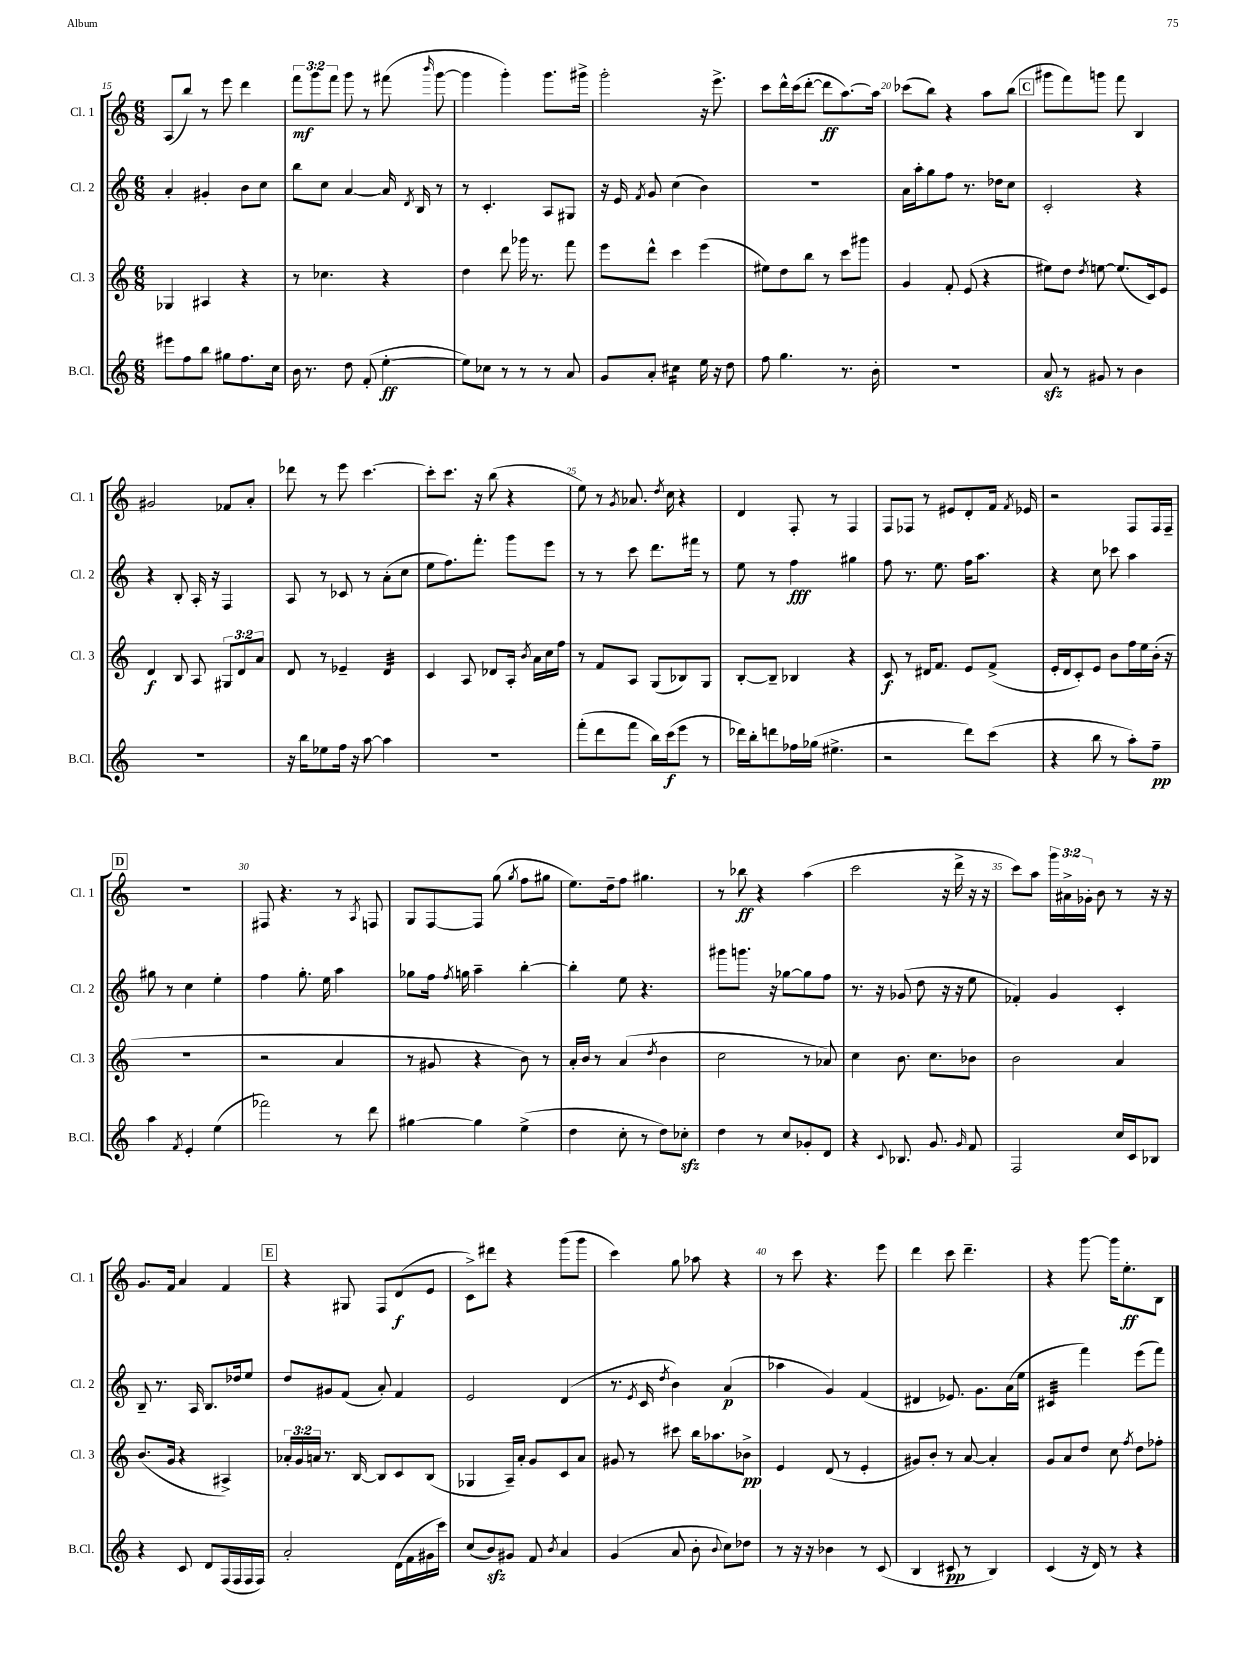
<<
\new StaffGroup <<
\new Staff = "s0" \with { instrumentName = "Cl. 1" shortInstrumentName = "Cl. 1" } {
    \clef treble \key c \major \numericTimeSignature \time 6/8 \override Staff.TupletNumber.text = #tuplet-number::calc-fraction-text
    \autoBeamOff a8[( b''8]) r8 e'''8 d'''4 |
    \tuplet 3/2 { f'''8[\mf g'''8 f'''8] } g'''8 r8 fis'''8( \grace { b'''16 } g'''8~ |
    g'''4 g'''4-.) g'''8.[ gis'''16]-> |
    g'''2-. r16 e'''8.-> |
    c'''8[ d'''16-^ c'''16( d'''8]~-. d'''8[\ff a''8.~) a''16] |
    ces'''8[( b''8]) r4 a''8[ b''8]( |
    \mark \markup { \box "C" } gis'''8[ f'''8) g'''8] f'''8 b4 |
    gis'2 fes'8[ a'8]-. |
    des'''8 r8 e'''8 c'''4.~ |
    c'''8[-. c'''8.] r16 b''8( r4 |
    e''8) r8 \acciaccatura { g'8 } aes'8. \acciaccatura { d''8 } c''16 r4 |
    d'4 f8-. r8 f4 |
    f8[ fes8] r8 eis'8[ d'8-. f'16] \acciaccatura { f'8 } ees'16 |
    r2 f8[ f16 f16]-- |
    \mark \markup { \box "D" } R2. |
    fis8 r4. r8 \acciaccatura { a8 } f8 |
    g8[ f8~ f8] g''8( \acciaccatura { g''8 } f''8[ gis''8] |
    e''8.[) d''16-- f''8] gis''4. |
    r8 bes''8\ff r4 a''4( |
    c'''2 r16 d'''16-> r16 r16 |
    c'''8[) a''8] \tuplet 3/2 { g'''16[ ais'16-> ges'16]-. } b'8 r8 r16 r16 |
    g'8.[ f'16] a'4 f'4 |
    \mark \markup { \box "E" } r4 gis8 f8[ d'8\f( e'8] |
    c'8[->) dis'''8] r4 g'''8[( g'''8] |
    c'''4) g''8 aes''8 r4 |
    r8 c'''8 r4. e'''8 |
    d'''4 c'''8 d'''4.-- |
    r4 g'''8~ g'''16[ e''8.-.\ff b8] \bar "|." |
}
\new Staff = "s1" \with { instrumentName = "Cl. 2" shortInstrumentName = "Cl. 2" } {
    \clef treble \key c \major \numericTimeSignature \time 6/8
    \autoBeamOff a'4-. gis'4-. b'8[ c''8] |
    b''8[ c''8] a'4~ a'16 \acciaccatura { d'8 } b16 r8 |
    r8 c'4.-. a8[ gis8] |
    r16 e'16 \acciaccatura { f'8 } g'8 c''4( b'4) |
    R2. |
    a'16[ a''16-. g''8 f''8] r8. des''16[ c''8] |
    \mark \markup { \box "C" } c'2-. r4 |
    r4 b8-. a16-. r16 f4 |
    a8 r8 ces'8 r8 a'8[-.( c''8] |
    e''8[ f''8.) f'''8.]-. g'''8[ e'''8] |
    r8 r8 c'''8 d'''8.[ fis'''16] r8 |
    e''8 r8 f''4\fff gis''4 |
    f''8 r8. e''8. f''16[ a''8.] |
    r4 c''8 ces'''8 a''4 |
    \mark \markup { \box "D" } gis''8 r8 c''4 e''4-. |
    f''4 g''8.-. e''16 a''4 |
    ges''8[ f''16] \acciaccatura { f''8 } g''16 a''4-- b''4~-. |
    b''4-. e''8 r4. |
    gis'''8[ g'''8.] r16 ges''8[~ ges''8 f''8] |
    r8. r16 ges'8( d''8 r16 r16 e''8 |
    fes'4-.) g'4 c'4-. |
    b8-- r8. a16 b8.[ des''16 e''8] |
    \mark \markup { \box "E" } d''8[ gis'8 f'8]( a'8-.) f'4 |
    e'2 d'4( |
    r8. \acciaccatura { e'8 } c'16 \acciaccatura { d''8 } b'4) a'4\p( |
    aes''4 g'4) f'4( |
    dis'4 ees'8.) g'8.[ a'16( e''16] |
    cis'4:32 f'''4) e'''8[( f'''8]) \bar "|." |
}
\new Staff = "s2" \with { instrumentName = "Cl. 3" shortInstrumentName = "Cl. 3" } {
    \clef treble \key c \major \numericTimeSignature \time 6/8 \override Staff.TupletNumber.text = #tuplet-number::calc-fraction-text
    \autoBeamOff ges4 ais4 r4 |
    r8 ces''4. r4 |
    d''4 d'''8 ges'''16 r8. f'''8 |
    e'''8[ d'''8]-^ c'''4 e'''4( |
    eis''8[) d''8 b''8] r8 c'''8[ gis'''8] |
    g'4 f'8-. e'8( r4 |
    \mark \markup { \box "C" } eis''8[) d''8] \acciaccatura { d''8 } e''8~ e''8.[( c'16) e'8] |
    d'4\f b8 a8 \tuplet 3/2 { gis8[ d'8 a'8] } |
    d'8 r8 ees'4-- d'4:32 |
    c'4 a8 des'8[ a16]-. \acciaccatura { b'8 } a'16[ c''16 f''16] |
    r8 f'8[ a8] g8[( bes8) g8] |
    b8[~-. b8]-- bes4 r4 |
    c'8\f r8 dis'16[ f'8.] e'8[ f'8]->( |
    e'16[-. d'16 c'8-.) e'8] b'8[ f''16 e''16 b'16]-.( r16 |
    \mark \markup { \box "D" } R2. |
    r2 a'4 |
    r8 gis'8 r4 b'8) r8 |
    a'16[-. b'16] r8 a'4( \acciaccatura { d''8 } b'4 |
    c''2 r8 aes'8) |
    c''4 b'8. c''8.[ bes'8] |
    b'2 a'4 |
    b'8.[( g'16] r4 ais4->) |
    \mark \markup { \box "E" } \tuplet 3/2 { aes'16[-. g'16 a'16] } r8. b16~ b8[ c'8 b8]( |
    ges4 a16[--) a'16]-. g'8[ c'8 a'8] |
    gis'8 r8 cis'''8 b''16[ aes''8. bes'8]->\pp |
    e'4 d'8( r8 e'4-. |
    gis'8[) b'8]-. r8 a'8~ a'4-. |
    g'8[ a'8 d''8] c''8 \acciaccatura { f''8 } d''8[ fes''8]-. \bar "|." |
}
\new Staff = "s3" \with { instrumentName = "B.Cl." shortInstrumentName = "B.Cl." } {
    \clef treble \key c \major \numericTimeSignature \time 6/8
    \autoBeamOff eis'''8[ f''8 b''8] gis''8[ f''8. c''16] |
    b'16 r8. d''8 f'8-.( e''4~-.\ff |
    e''8[) ces''8] r8 r8 r8 a'8 |
    g'8[ a'8]-. cis''4:16 e''16 r16 d''8 |
    f''8 g''4. r8. b'16-. |
    R2. |
    \mark \markup { \box "C" } a'8\sfz r8 gis'8 r8 b'4 |
    R2. |
    r16 b''16[ ees''8 f''16] r16 a''8~ a''4 |
    R2. |
    f'''8[-.( d'''8 f'''8] b''16[) c'''16\f( e'''8] r8 |
    des'''16[) b''16-. d'''8 fes''16 ges''16]( eis''4.-> |
    r2 d'''8[) c'''8]( |
    r4 b''8 r8 a''8[-.) f''8]--\pp |
    \mark \markup { \box "D" } a''4 \acciaccatura { f'8 } e'4-. e''4( |
    fes'''2) r8 d'''8 |
    gis''4~ gis''4 e''4->( |
    d''4 c''8-. r8 d''8[) ces''8]-.\sfz |
    d''4 r8 c''8[ ges'8-. d'8] |
    r4 \appoggiatura { c'8 } bes8. g'8. \grace { g'16 } f'8 |
    f2 c''16[ c'16 bes8] |
    r4 c'8 d'8[ f16( f16 f16 f16]) |
    \mark \markup { \box "E" } a'2-. d'16[( f'16 gis'16 c'''16]) |
    c''8[( b'8\sfz) gis'8] f'8 \acciaccatura { b'8 } a'4 |
    g'4( a'8 b'8-. \appoggiatura { b'8 } c''8[) des''8] |
    r8 r16 r16 bes'4 r8 c'8( |
    b4 cis'8\pp r8 b4) |
    c'4( r16 d'16) r8 r4 \bar "|." |
}
>>
>>
\layout { \context { \Score currentBarNumber = #15 \override BarNumber.break-visibility = ##(#f #t #t) barNumberVisibility = #(every-nth-bar-number-visible 5) } }
